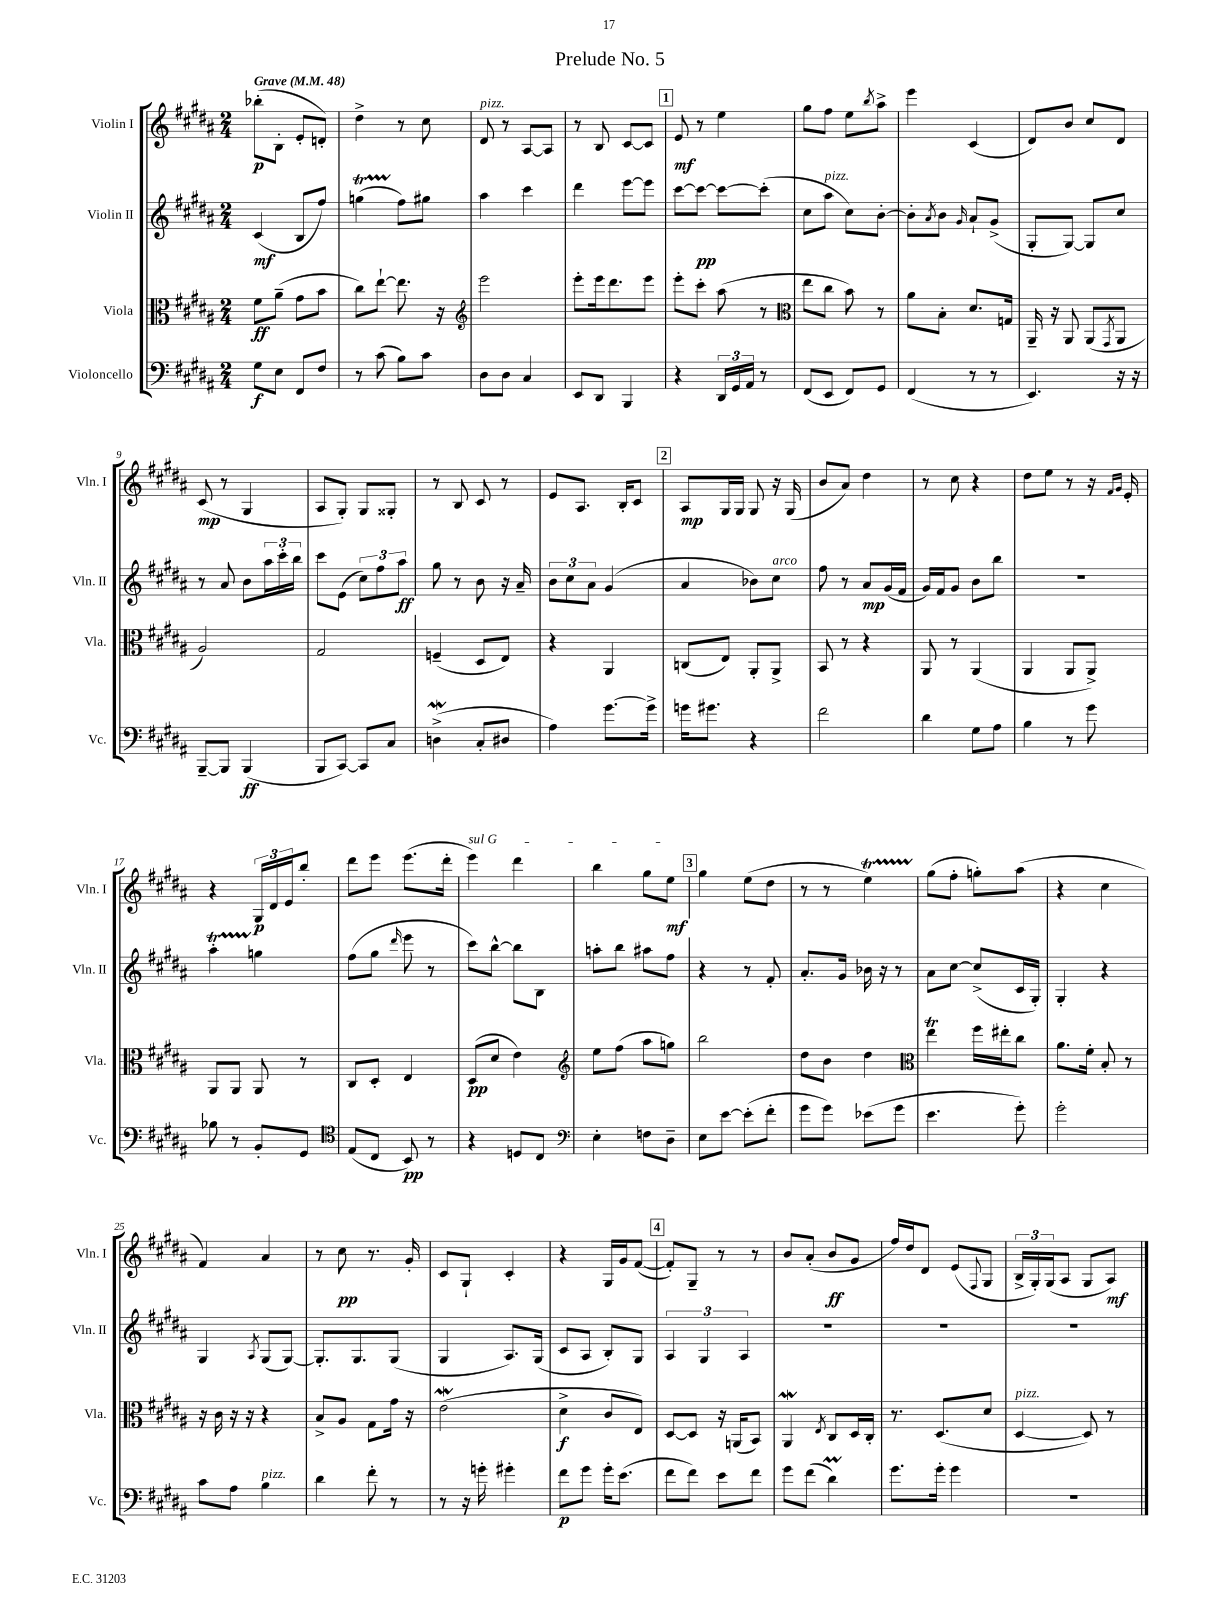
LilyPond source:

\header { title = "Prelude No. 5" }
<<
\new StaffGroup <<
\new Staff = "s0" \with { instrumentName = "Violin I" shortInstrumentName = "Vln. I" } {
    \clef treble \key b \major \numericTimeSignature \time 2/4 \tempo "Grave" 4 = 48
    bes''8-.\p( b8-. e'8-. d'8-.) |
    dis''4-> r8 cis''8 |
    dis'8^\markup { \italic "pizz." } r8 ais8~ ais8 |
    r8 b8 cis'8~ cis'8 |
    \mark \markup { \box "1" } e'8\mf r8 e''4 |
    gis''8 fis''8 e''8 \acciaccatura { b''8 } ais''8-> |
    e'''4 cis'4( |
    dis'8) b'8 cis''8 dis'8 |
    cis'8\mp( r8 gis4 |
    ais8 gis8-.) gis8 gisis8-. |
    r8 b8 cis'8 r8 |
    e'8 ais8. b16-. cis'8 |
    \mark \markup { \box "2" } ais8\mp gis16 gis16 gis8 r16 gis16( |
    b'8 ais'8) dis''4 |
    r8 cis''8 r4 |
    dis''8 e''8 r8 r16 \grace { fis'16 gis'16 } e'16-. |
    r4 \tuplet 3/2 { gis16\p dis'16 e'16 } b''8-. |
    dis'''8 e'''8 e'''8.( dis'''16-. |
    \once \override TextSpanner.bound-details.left.text = \markup { \italic "sul G" } e'''4\startTextSpan) dis'''4 |
    b''4 gis''8 e''8\mf\stopTextSpan |
    \mark \markup { \box "3" } gis''4 e''8( dis''8 |
    r8 r8 e''4\startTrillSpan) |
    gis''8\stopTrillSpan( fis''8-. g''8-.) ais''8( |
    r4 cis''4 |
    fis'4) ais'4 |
    r8 cis''8\pp r8. gis'16-. |
    cis'8 gis8-! cis'4-. |
    r4 gis16 gis'16 fis'8~( |
    \mark \markup { \box "4" } fis'8-.) gis8-- r8 r8 |
    b'8 ais'8-.( b'8\ff gis'8 |
    fis''16) dis''16 dis'8 e'8( \appoggiatura { fis8 } gis8 |
    \tuplet 3/2 { b16-> gis16-.) gis16( } ais8 gis8 ais8\mf) \bar "|." |
}
\new Staff = "s1" \with { instrumentName = "Violin II" shortInstrumentName = "Vln. II" } {
    \clef treble \key b \major \numericTimeSignature \time 2/4
    cis'4\mf( b8 fis''8) |
    g''4\startTrillSpan( fis''8\stopTrillSpan) gis''8 |
    ais''4 cis'''4 |
    dis'''4 e'''8~ e'''8 |
    \mark \markup { \box "1" } cis'''8~ cis'''8~\pp cis'''8~ cis'''8-.( |
    cis''8 ais''8^\markup { \italic "pizz." } cis''8) b'8~-. |
    b'8-. \acciaccatura { ais'8 } b'8 \grace { gis'16 } ais'8-! gis'8->( |
    gis8-. gis8~) gis8 cis''8 |
    r8 ais'8 b'8 \tuplet 3/2 { ais''16 cis'''16-. b''16 } |
    cis'''8 e'8( \tuplet 3/2 { cis''8) fis''8 ais''8\ff } |
    gis''8 r8 b'8 r16 ais'16-- |
    \tuplet 3/2 { b'8 cis''8 ais'8 } gis'4( |
    \mark \markup { \box "2" } ais'4 bes'8) cis''8^\markup { \italic "arco" } |
    fis''8 r8 ais'8\mp gis'16( fis'16 |
    gis'16) fis'16 gis'8 b'8 b''8 |
    R2 |
    ais''4-.\startTrillSpan g''4\stopTrillSpan |
    fis''8( gis''8 \grace { dis'''16 } e'''8 r8 |
    cis'''8) b''8~-^ b''8 b8 |
    a''8-. b''8 ais''8 fis''8 |
    \mark \markup { \box "3" } r4 r8 fis'8-. |
    ais'8.-. gis'16 bes'16 r16 r8 |
    ais'8 cis''8~ cis''8->( cis'16 gis16-.) |
    gis4-. r4 |
    gis4 \acciaccatura { ais8 } gis8( gis8~) |
    gis8.-. gis8. gis8( |
    gis4 ais8.) gis16( |
    cis'8 ais8 b8-.) gis8 |
    \mark \markup { \box "4" } \tuplet 3/2 { ais4 gis4 ais4 } |
    R2 |
    R2 |
    R2 \bar "|." |
}
\new Staff = "s2" \with { instrumentName = "Viola" shortInstrumentName = "Vla." } {
    \clef alto \key b \major \numericTimeSignature \time 2/4
    fis'8\ff ais'8--( gis'8 b'8 |
    cis''8) e''8~-! e''8. r16 |
    \clef treble e'''2 |
    e'''8-. e'''16 dis'''8. e'''8 |
    \mark \markup { \box "1" } e'''8-. cis'''8-. ais''8( r8 |
    \clef alto e''8 cis''8 b'8) r8 |
    ais'8 b8-. dis'8. g16 |
    ais,16-- r16 ais,8 ais,8( \acciaccatura { gis,8 } ais,8 |
    ais2) |
    gis2 |
    f4--( dis8 e8) |
    r4 ais,4 |
    \mark \markup { \box "2" } c8( e8) ais,8-. ais,8-> |
    b,8 r8 r4 |
    ais,8 r8 ais,4( |
    ais,4 ais,8 ais,8->) |
    ais,8 ais,8 ais,8 r8 |
    cis8 dis8-. e4 |
    dis8\pp( dis'8 e'4) |
    \clef treble e''8 fis''8( ais''8 g''8) |
    \mark \markup { \box "3" } b''2 |
    dis''8 b'8 dis''4 |
    \clef alto e''4\trill fis''16 eis''16-. cis''8 |
    ais'8. fis'16-. b8-. r8 |
    r16 cis'16 r16 r16 r4 |
    b8-> ais8 gis8 gis'16 r16 |
    e'2\mordent( |
    dis'4->\f cis'8 e8) |
    \mark \markup { \box "4" } dis8~ dis8 r16 a,16( b,8) |
    ais,4\mordent \acciaccatura { e8 } cis8 dis16 cis16-. |
    r8. dis8.( dis'8 |
    dis4~^\markup { \italic "pizz." } dis8) r8 \bar "|." |
}
\new Staff = "s3" \with { instrumentName = "Violoncello" shortInstrumentName = "Vc." } {
    \clef bass \key b \major \numericTimeSignature \time 2/4
    gis8\f e8 fis,8 fis8 |
    r8 cis'8( b8) cis'8 |
    dis8 dis8 cis4 |
    e,8 dis,8 b,,4 |
    \mark \markup { \box "1" } r4 \tuplet 3/2 { dis,16 gis,16 ais,16 } r8 |
    fis,8( e,8 fis,8) gis,8 |
    fis,4( r8 r8 |
    e,4.) r16 r16 |
    b,,8~-- b,,8 b,,4\ff( |
    b,,8 cis,8~) cis,8 cis8 |
    d4->\mordent( cis8-. dis8 |
    ais4) gis'8.~ gis'16-> |
    \mark \markup { \box "2" } g'16 gis'8. r4 |
    fis'2 |
    dis'4 gis8 ais8 |
    b4 r8 gis'8 |
    bes8 r8 b,8-. gis,8 |
    \clef tenor e8( cis8 b,8\pp) r8 |
    r4 d8 cis8 |
    \clef bass e4-. f8 dis8-- |
    \mark \markup { \box "3" } e8 e'8~ e'8-.( fis'8-. |
    gis'8 gis'8) ees'8( gis'8 |
    e'4. gis'8-.) |
    gis'2-. |
    cis'8 ais8 b4^\markup { \italic "pizz." } |
    dis'4 fis'8-. r8 |
    r8 r16 g'16-. gis'4-. |
    fis'8\p gis'8 gis'16-. e'8.( |
    \mark \markup { \box "4" } fis'8 fis'8) e'8 fis'8 |
    gis'8 fis'8( dis'4\prall) |
    gis'8. gis'16-. gis'4 |
    R2 \bar "|." |
}
>>
>>
